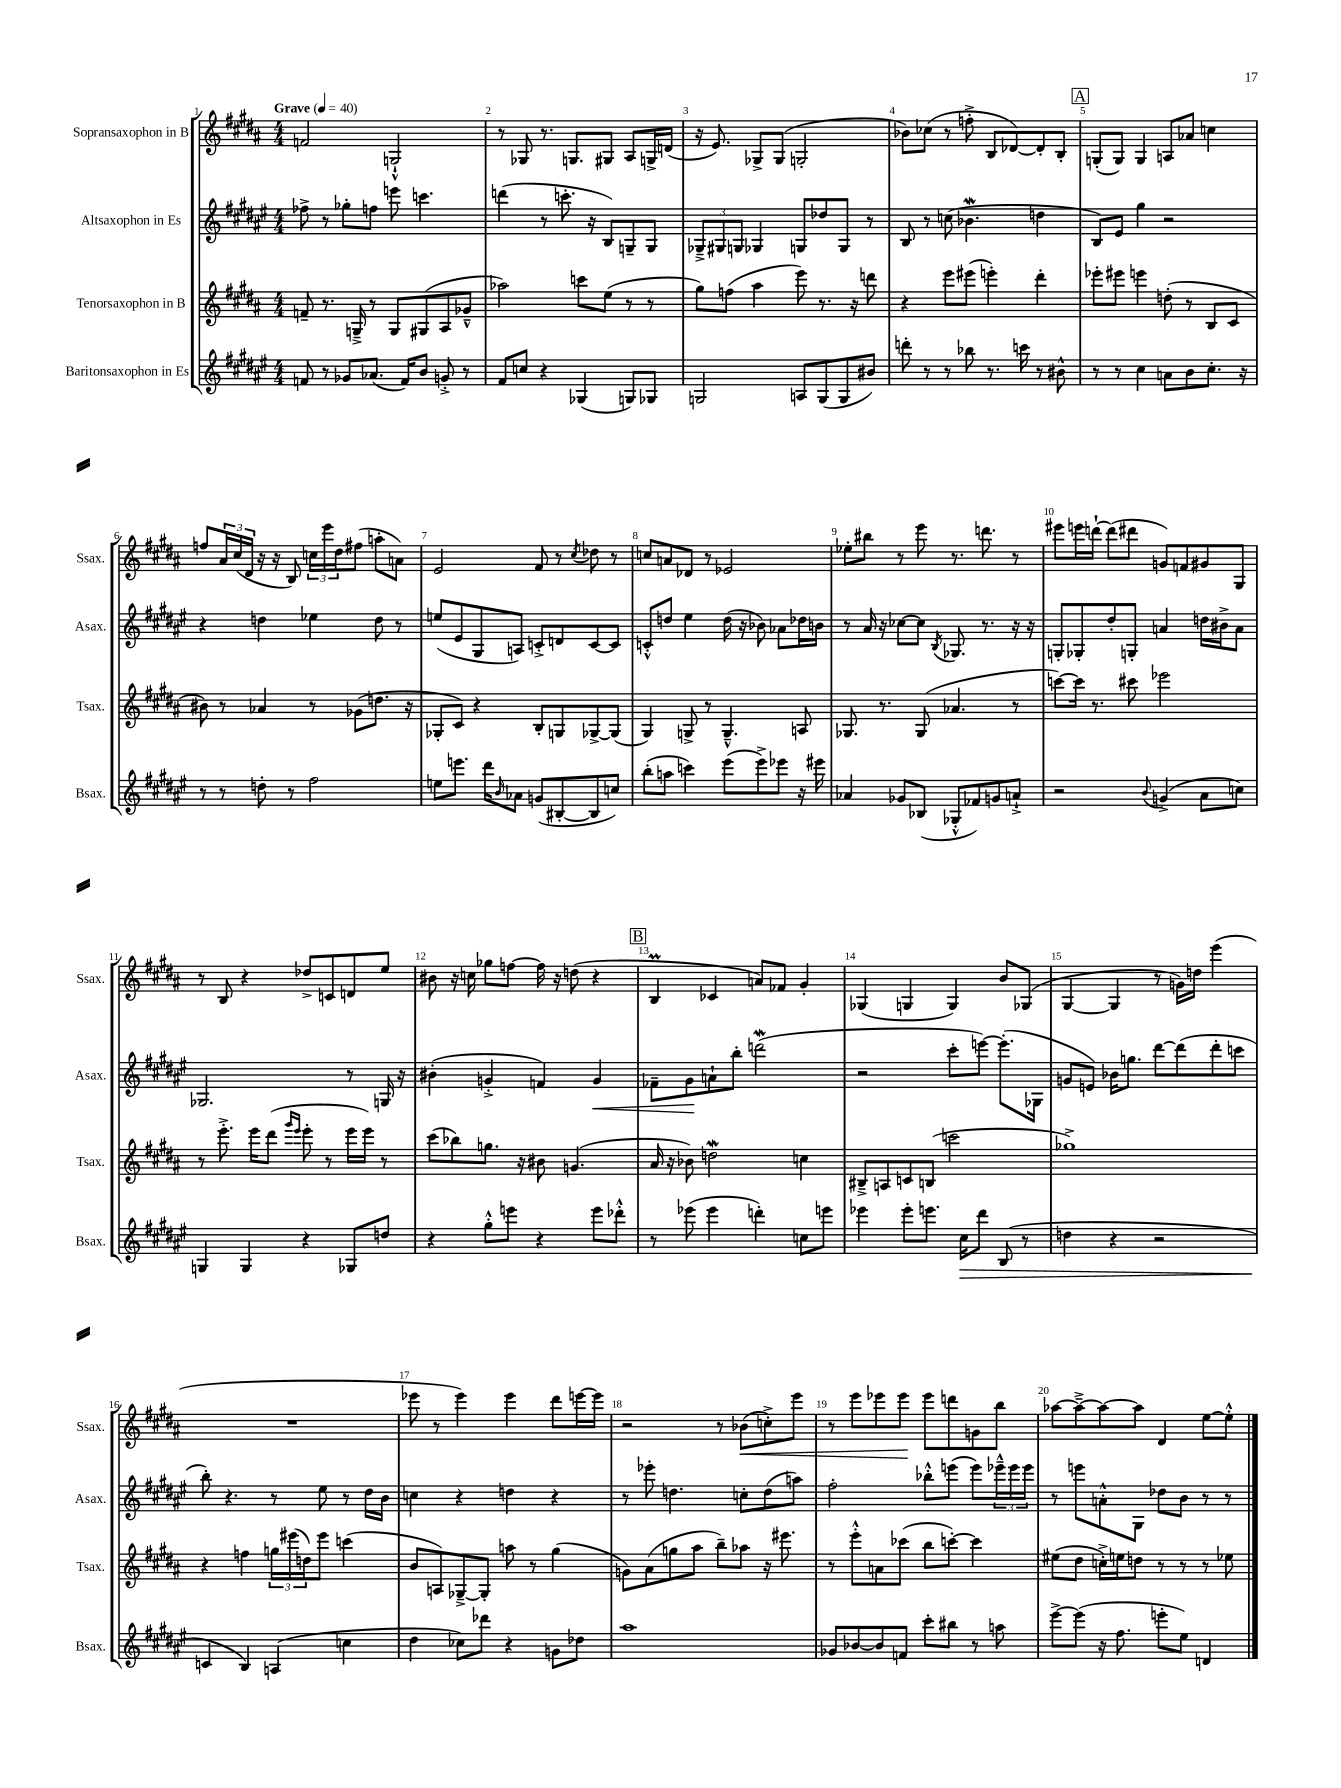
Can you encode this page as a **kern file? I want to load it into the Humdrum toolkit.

**kern	**kern	**kern	**kern
*staff4	*staff3	*staff2	*staff1
*clefG2	*clefG2	*clefG2	*clefG2
*k[f#c#g#d#a#e#]	*k[f#c#g#d#a#]	*k[f#c#g#d#a#e#]	*k[f#c#g#d#a#]
*M4/4	*M4/4	*M4/4	*M4/4
*MM40	*MM40	*MM40	*MM40
8f/	8f~/	8ff-^\	2f/
8r	8.r	8r	.
8g-/L	.	8gg-'\L	.
.	16G~^/	.	.
(8.a-/J	8r	8ff\J	.
.	8G/L	8eee\	2G`^^/
16f/LK)	.	.	.
8b/J	(8G#/	4.ccc\	.
8g'^/	8A#/	.	.
8r	8g-~^^/J	.	.
=	=	=	=
8f#/L	2aa-\)	(4ddd\	8r
8cc/J	.	.	8G-/
4r	.	8r	8.r
.	.	8.ccc'\	.
.	.	.	8.G/L
(4G-/	8ccc\L	.	.
.	.	16r	.
.	(8ee\J	8B/L)	8G#/J
8G/L)	8r	8G~/	8A#/L
8G-/J	8r	8G/J	16G^/L
.	.	.	(16d/JJ
=	=	=	=
2G/	8gg#\L)	12G-~^/L	16r
.	.	.	8.e/)
.	.	12G#/	.
.	(8ff\J	.	.
.	.	12G/J	.
.	4aa#\	4G-/	8G-^/L
.	.	.	(8G-/J
8A/L	8eee\)	8G/L	2G'/
(8G/	8.r	8dd-/	.
8G/	.	8G/J	.
.	16r	.	.
8b#/J)	8ddd\	8r	.
=	=	=	=
8ddd'\	4r	8B/	8b-\L)
8r	.	8r	(8cc-\J
8r	8eee\L	(8cc\	8r
8bb-\	(8eee#\J	4.b-\	8ff'^\
8.r	4eee'\)	.	8B/L
.	.	.	[8d-/)
16ccc\	.	.	.
8r	4ddd#'\	4dd\	8d-'/]
8b#^^\	.	.	8B'/J
=	=	=	=
8r	8eee-'\L	8B/L)	(8G'/L
8r	8eee#\J	8e#/J	8G/J)
4cc#\	4eee\	4gg#\	4G/
8a\L	(8dd'\	2r	8A/L
8b\	8r	.	8a-/J
8.cc#'\J	8B/L	.	4cc\
.	8c#/J	.	.
16r	.	.	.
=	=	=	=
8r	8b#\)	4r	8ff/L
8r	8r	.	24a#/L
.	.	.	(24cc#/
.	.	.	24d#/JJ
8dd'\	4a-/	4dd\	16r
.	.	.	16r
8r	.	.	8B/)
2ff#\	8r	4ee-\	24cc\LL
.	.	.	24eee\
.	.	.	24dd#\J
.	(8g-\L	.	(8ff#\J
.	8.dd\J	8dd\	8aa'\L
.	.	8r	8a\J)
.	16r	.	.
=	=	=	=
8ee\L	8G-'/L	(8ee/L	2e/
8.eee\J	8c#/J)	8e#/	.
.	4r	8G#/	.
16ddd#\LK	.	.	.
16qqb/	.	.	.
8a-\J	.	8A/J)	.
(8g/L	8B'/L	8c'^/L	8f#/
[8B#'/	8G/	8d/	8r
.	.	.	8qcc#/
8B#/]	[8G-^/	[8c/	8dd-\
8cc/J)	(8G-/]J	8c/]J	8r
=	=	=	=
(8bb'\L	4G#/)	8c'^^/L	8cc/L
8aa\J	.	8dd/J	8a/
4ccc\)	8G^/	4ee#\	8d-/J
.	8r	.	8r
(8eee#\L	4.G~^^/	(16dd\	2e-/
.	.	16r	.
8eee#^\)	.	8b-\)	.
8eee-\J	.	8a-\L	.
16r	8A/	16dd-\L	.
16eee#\	.	16b\JJ	.
=	=	=	=
4a-/	8.G-/	8r	8ee-'\L
.	.	16a#/	8bb#\J
.	8.r	16r	.
8g-/L	.	[8cc-\L	8r
(8B-/J	(8G-/	8cc-\]J	8eee\
.	.	8qB/	.
8G-'^^/L	4.a-/	8.G-/	8.r
8f-/)	.	.	.
.	.	8.r	8.ddd\
8g/	.	.	.
8a`^/J	8r	16r	8r
.	.	16r	.
=	=	=	=
2r	[8ccc\L)	8G'/L	8eee#\L
.	16ccc\]Jk	8G-'/	16eee\L
.	8.r	.	[16ddd`\JJ
.	.	8dd#'/	(8ddd\]L
.	8ccc#\	8G'/J	8ddd#\J
8qqb/	.	.	.
(4g^/	2eee-\	4a/	8g/L)
.	.	.	8f/
8a#\L	.	16dd\LL	8g#/
.	.	16b#^\J	.
8cc\J)	.	8a\J	8G#/J
=	=	=	=
4G/	8r	2.G-/	8r
.	8.eee'^\	.	8B/
4G/	.	.	4r
.	16eee\LK	.	.
.	(8ddd#\J	.	.
.	16qqggg#/LL	.	.
.	16qqeee/JJ	.	.
4r	8eee'\	.	8dd-^/L
.	8r	.	8c/
8G-/L	16eee\LL	8r	8d/
.	16eee\JJ)	.	.
8dd/J	8r	16G/	8ee/J
.	.	16r	.
=	=	=	=
4r	(8ccc#\L	(4b#'\	8b#\
.	8bb-\)	.	16r
.	.	.	16cc\
8gg#'^^\L	8.gg\J	4g'^/	8gg-\L
8eee\J	.	.	[8ff\J
.	16r	.	.
4r	8b#\	4f/)	16ff\]
.	.	.	16r
.	(4.g/	.	(8dd\
8eee\L	.	4g/	4r
8ddd-'^^\J	.	.	.
=	=	=	=
8r	16a#/	8f-~\L	4B/
.	16r	.	.
(8eee-\	8b-\)	8g#\	.
4eee-\	2dd\	8a`\	4c-/
.	.	8bb'\J	.
4ddd'\)	.	(2ddd\	8a/L)
.	.	.	8f-/J
8cc\L	4cc\	.	4g#'/
8eee\J	.	.	.
=	=	=	=
4eee-\	8B#~^/L	2r	(4G-/
.	8A/	.	.
8eee-'\L	8c/	.	4G/
8.eee\J	(8B/J	.	.
.	2ccc\	8ccc#'\L	4G/)
16cc#\LK	.	.	.
8ddd#\J	.	[8eee\J)	.
(8B/	.	(8.eee'\]L	8b/L
8r	.	.	(8G-/J
.	.	16G-\Jk	.
=	=	=	=
4dd\	1gg-^)	8g/L	[4G#/
.	.	8e/J)	.
4r	.	16b-\LK	4G#/]
.	.	8.gg\J	.
2r	.	[8ddd#\L	8r
.	.	(8ddd#\]	16g\LL)
.	.	.	16dd\JJ
.	.	8ddd#'\	(4eee\
.	.	8ccc\J	.
=	=	=	=
4c/	4r	8bb'\)	1r
.	.	4.r	.
4B/)	4ff\	.	.
(4A/	24gg\LL	8r	.
.	(24eee#\	.	.
.	24dd\J)	.	.
.	8eee#\J	8ee#\	.
4cc\	(4ccc\	8r	.
.	.	16dd#\LL	.
.	.	16b\JJ	.
=	=	=	=
4dd#\	8b/L	4cc\	8eee-\
.	8A/)	.	8r
8cc-\L)	[8G-~^/	4r	4eee-\)
8ddd-\J	8G-'/]J	.	.
4r	8aa\	4dd\	4eee-\
.	8r	.	.
8g\L	(4gg#\	4r	8ddd#\L
8dd-\J	.	.	[16eee\L
.	.	.	16eee\]JJ
=	=	=	=
1aa#	8g\L)	8r	2r
.	(8a#\	8eee-'\	.
.	8gg\	4.dd\	.
.	8aa#\J	.	.
.	8bb~\L)	.	8r
.	8aa-\J	8cc'\L	(8b-\L
.	16r	(8dd\	8cc'^\)
.	8.eee#\	.	.
.	.	8aa\J)	8eee\J
=	=	=	=
8g-/L	8r	2ff#'\	8r
[8b-/	8eee'^^\L	.	8eee\L
8b-/]	8a\	.	8eee-\
8f/J	(8ccc-\J	.	8eee-\J
8ccc#'\L	8bb\L	8bb-'^^\L	8eee-\L
8bb#\J	[8ccc'\J)	(8eee\J	8ddd\
8r	4ccc\]	8eee\L)	8g\
8aa\	.	24eee-~^^\L	8bb\J
.	.	24eee-\	.
.	.	24eee-\JJ	.
=	=	=	=
[8eee#^\L	(8ee#\L	8r	[8aa-\L
(8eee#\]J	8dd#\J	8eee\L	8aa-~^\_
16r	16cc'^\LL)	8a'^^\	8aa-\_
8.ff#\	16ee\J	.	.
.	8dd\J	8G#\J	8aa-\]J
8eee'\L	8r	8dd-\L	4d#/
8ee#\J)	8r	8b\J	.
4d/	8r	8r	[8ee\L
.	8ee-\	8r	8ee'^^\]J
==	==	==	==
*-	*-	*-	*-
